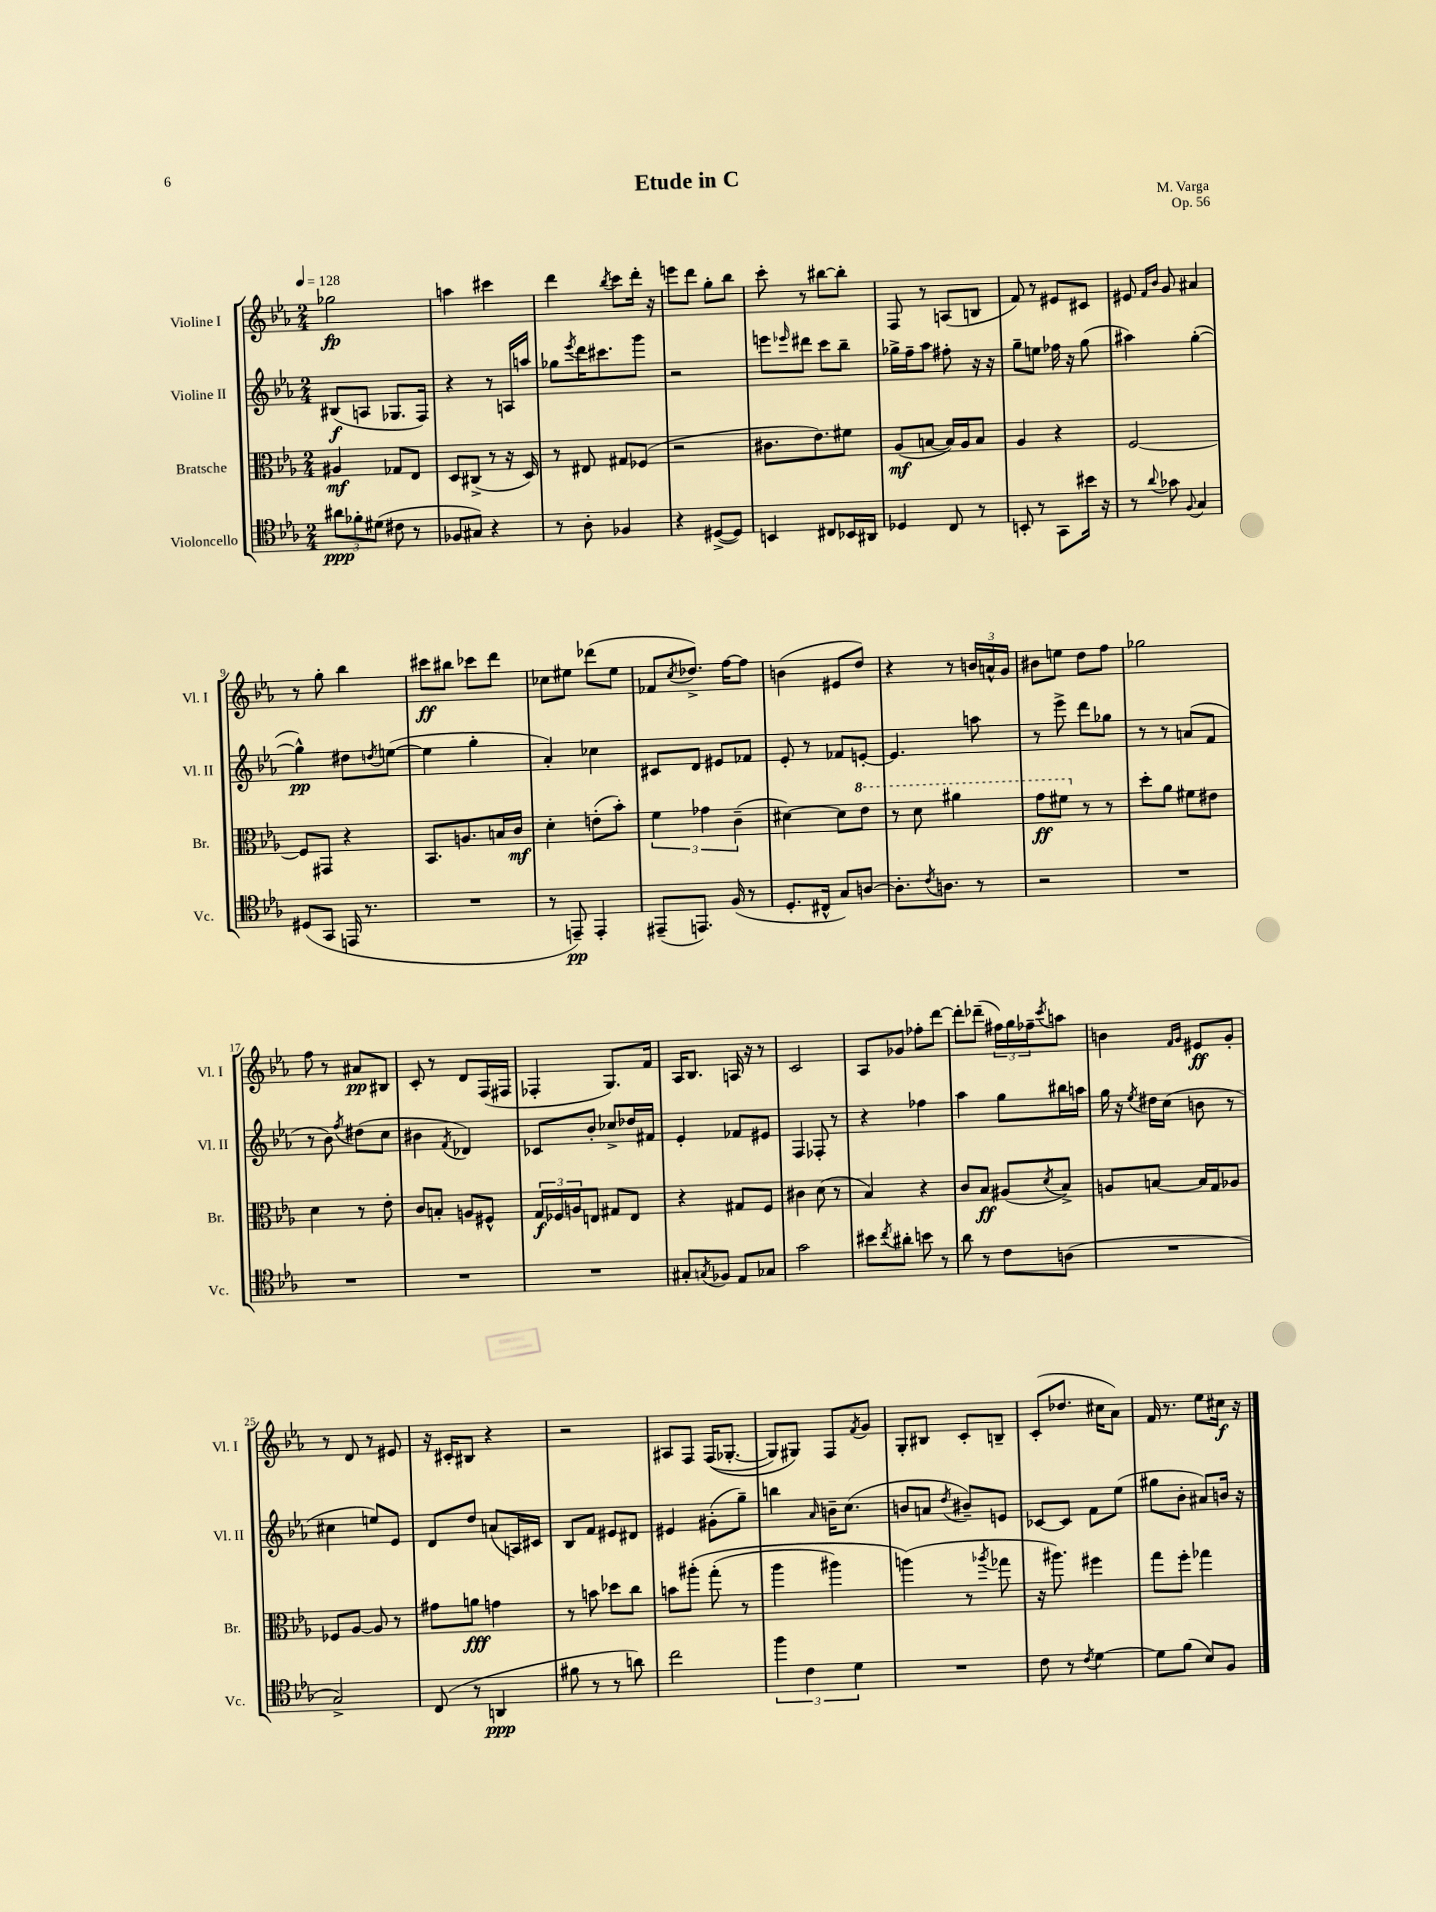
\header { title = "Etude in C" composer = "M. Varga" opus = "Op. 56" }
<<
\new StaffGroup <<
\new Staff = "s0" \with { instrumentName = "Violine I" shortInstrumentName = "Vl. I" } {
    \clef treble \key ees \major \numericTimeSignature \time 2/4 \tempo 4 = 128
    ges''2\fp |
    a''4 cis'''4 |
    d'''4 \acciaccatura { bes''8 } c'''8 d'''16-. r16 |
    e'''8 d'''8 g''8-. bes''8 |
    c'''8-. r8 bis''8~ bis''8-. |
    f8 r8 a8( b8 |
    f'8) r8 eis'8 cis'8 |
    eis'8 \grace { f'16 bes'16 } g'8 ais'4 |
    r8 g''8-. bes''4 |
    cis'''8\ff bis''8 ces'''8 d'''8 |
    ces''8 eis''8 des'''8( eis''8 |
    fes'8 \acciaccatura { c''8 } des''8.->) f''16~ f''8 |
    b'4( eis'8 d''8) |
    r4 r8 \tuplet 3/2 { b'16 a'16-^ g'16 } |
    bis'8 e''8 d''8 f''8 |
    ges''2 |
    f''8 r8 ais'8\pp bis8 |
    c'8-. r8 d'8 f16( fis16 |
    fes4-. g8.) f'16 |
    aes16 bes8. a16 r16 r8 |
    c'2 |
    aes8 ges'8 fes''8-. d'''8~ |
    d'''8-. des'''8--( \tuplet 3/2 { fis''16) g''16 fes''16-- } \acciaccatura { c'''8 } a''8 |
    b'4 \grace { f'16 g'16 } eis'8\ff g'8-. |
    r8 d'8 r8 eis'8 |
    r16 cis'16-. bis8 r4 |
    r2 |
    ais8 f8 f16(\( ges8.~-. |
    ges8) gis8\) f8 \acciaccatura { f'8 } g'8 |
    g8-. bis8 c'8-. b8-- |
    c'8-.( des''8. cis''16 aes'8) |
    f'16 r8. ees''8 cis''16\f r16 \bar "|." |
}
\new Staff = "s1" \with { instrumentName = "Violine II" shortInstrumentName = "Vl. II" } {
    \clef treble \key ees \major \numericTimeSignature \time 2/4
    bis8\f( a8 ges8. f16) |
    r4 r8 a16 a''16 |
    ges''8 \acciaccatura { ees'''8 } d'''16 cis'''8. g'''8 |
    r2 |
    e'''8 \grace { ees'''16 } dis'''8 c'''8 bes''8-- |
    ges''16-> f''16-- aes''8 fis''8-. r16 r16 |
    g''8-- e''8 fes''16 r16 g''8( |
    ais''4) g''4~-.( |
    g''4-^\pp) dis''8 \acciaccatura { d''8 } e''8~( |
    e''4 g''4-. |
    aes'4-.) ces''4 |
    cis'8 d'8 eis'8 fes'8 |
    ees'8-. r8 fes'8 e'8~-. |
    e'4. a''8 |
    r8 ees'''8-> d'''8 ges''8 |
    r8 r8 a'8( f'8 |
    r8 bes'8) \acciaccatura { f''8 } dis''8( c''8 |
    bis'4 \acciaccatura { f'8 } des'4) |
    ces'8 bes'8-. ces''8-> des''16 fis'16 |
    ees'4-. fes'8 eis'8 |
    f4 fes8-. r8 |
    r4 fes''4 |
    aes''4 g''8 bis''16 a''16 |
    g''16 r16 \acciaccatura { ees''8 } dis''16 c''16( b'8 r8 |
    cis''4 e''8) ees'8 |
    d'8 d''8 a'8( a16) cis'16 |
    bes8 f'8 eis'8 dis'8 |
    eis'4 gis'8-.( g''8--) |
    b''4 \grace { aes'16 } b'16-- c''8.( |
    b'8 a'8 \acciaccatura { d''8 } bis'8--) e'8 |
    ces'8~ ces'8 f'8 ees''8( |
    gis''8 bes'8-. ais'8) b'16 r16 \bar "|." |
}
\new Staff = "s2" \with { instrumentName = "Bratsche" shortInstrumentName = "Br." } {
    \clef alto \key ees \major \numericTimeSignature \time 2/4
    ais4\mf ges8 ees8 |
    d8 cis8->( r8 r16 d16) |
    r8 eis8 gis8 fes8( |
    r2 |
    cis'8. ees'8.) fis'8 |
    aes8\mf( b8~ b16) aes16 b8 |
    aes4 r4 |
    f2~ |
    f8 gis,8 r4 |
    bes,8. a8. b16 c'16\mf |
    d'4-. e'8-.( bes'8-.) |
    \tuplet 3/2 { f'4 ges'4 c'4--( } |
    dis'4~) dis'8 \ottava #1 ees''8 |
    r8 d''8 ais''4 |
    g''8\ff fis''8 \ottava #0 r8 r8 |
    d''8-. aes'8 fis'8 eis'8 |
    d'4 r8 ees'8-. |
    c'8 b8-. a8 fis8-^ |
    \tuplet 3/2 { g16\f fes16 a16 } e8 gis8 e8 |
    r4 gis8 f8 |
    cis'4 d'8( r8 |
    bes4) r4 |
    c'8 bes8\ff ais8( \acciaccatura { d'8 } bes8->) |
    a8 b8~ b16 g16 aes8 |
    fes8 aes8~ aes8 r8 |
    gis'8 a'8\fff g'4 |
    r8 b'8 des''8 c''8 |
    b'8 ais''8-.\( g''8-.( r8 |
    aes''4 ais''4) |
    a''4(\) r8 \acciaccatura { aes''8 } ges''8 |
    r16 ais''8.) fis''4 |
    g''8 f''8-. ges''4 \bar "|." |
}
\new Staff = "s3" \with { instrumentName = "Violoncello" shortInstrumentName = "Vc." } {
    \clef tenor \key ees \major \numericTimeSignature \time 2/4
    \tuplet 3/2 { ais'8\ppp fes'8-. dis'8( } cis'8 r8 |
    fes8 gis8) r4 |
    r8 aes8-. fes4 |
    r4 dis8~->( dis8) |
    b,4 cis8 bes,16 ais,16 |
    des4 c8 r8 |
    b,8-. r8 g,8 bis'16 r16 |
    r8 \appoggiatura { aes'8 } ges'8 \appoggiatura { f8 } g4 |
    dis8( g,8 e,16 r8. |
    R2 |
    r8 e,8--\pp) e,4-. |
    eis,8--( e,8.) f16( r8 |
    d8.-. cis16-^ g8) a8~ |
    a8.-. \acciaccatura { c'8 } a8. r8 |
    r2 |
    R2 |
    R2 |
    R2 |
    R2 |
    gis8-. \acciaccatura { g8 } fes8 ees8 ges8 |
    g'2 |
    bis'8 \acciaccatura { c''8 } ais'8-. b'8 r8 |
    aes'8 r8 c'8 a8( |
    R2 |
    g2->) |
    c8( r8 a,4\ppp |
    fis'8 r8 r8 a'8) |
    c''2 |
    \tuplet 3/2 { f''4 c'4 d'4 } |
    R2 |
    c'8 r8 \acciaccatura { c'8 } d'4~ |
    d'8 f'8( bes8) f8 \bar "|." |
}
>>
>>
